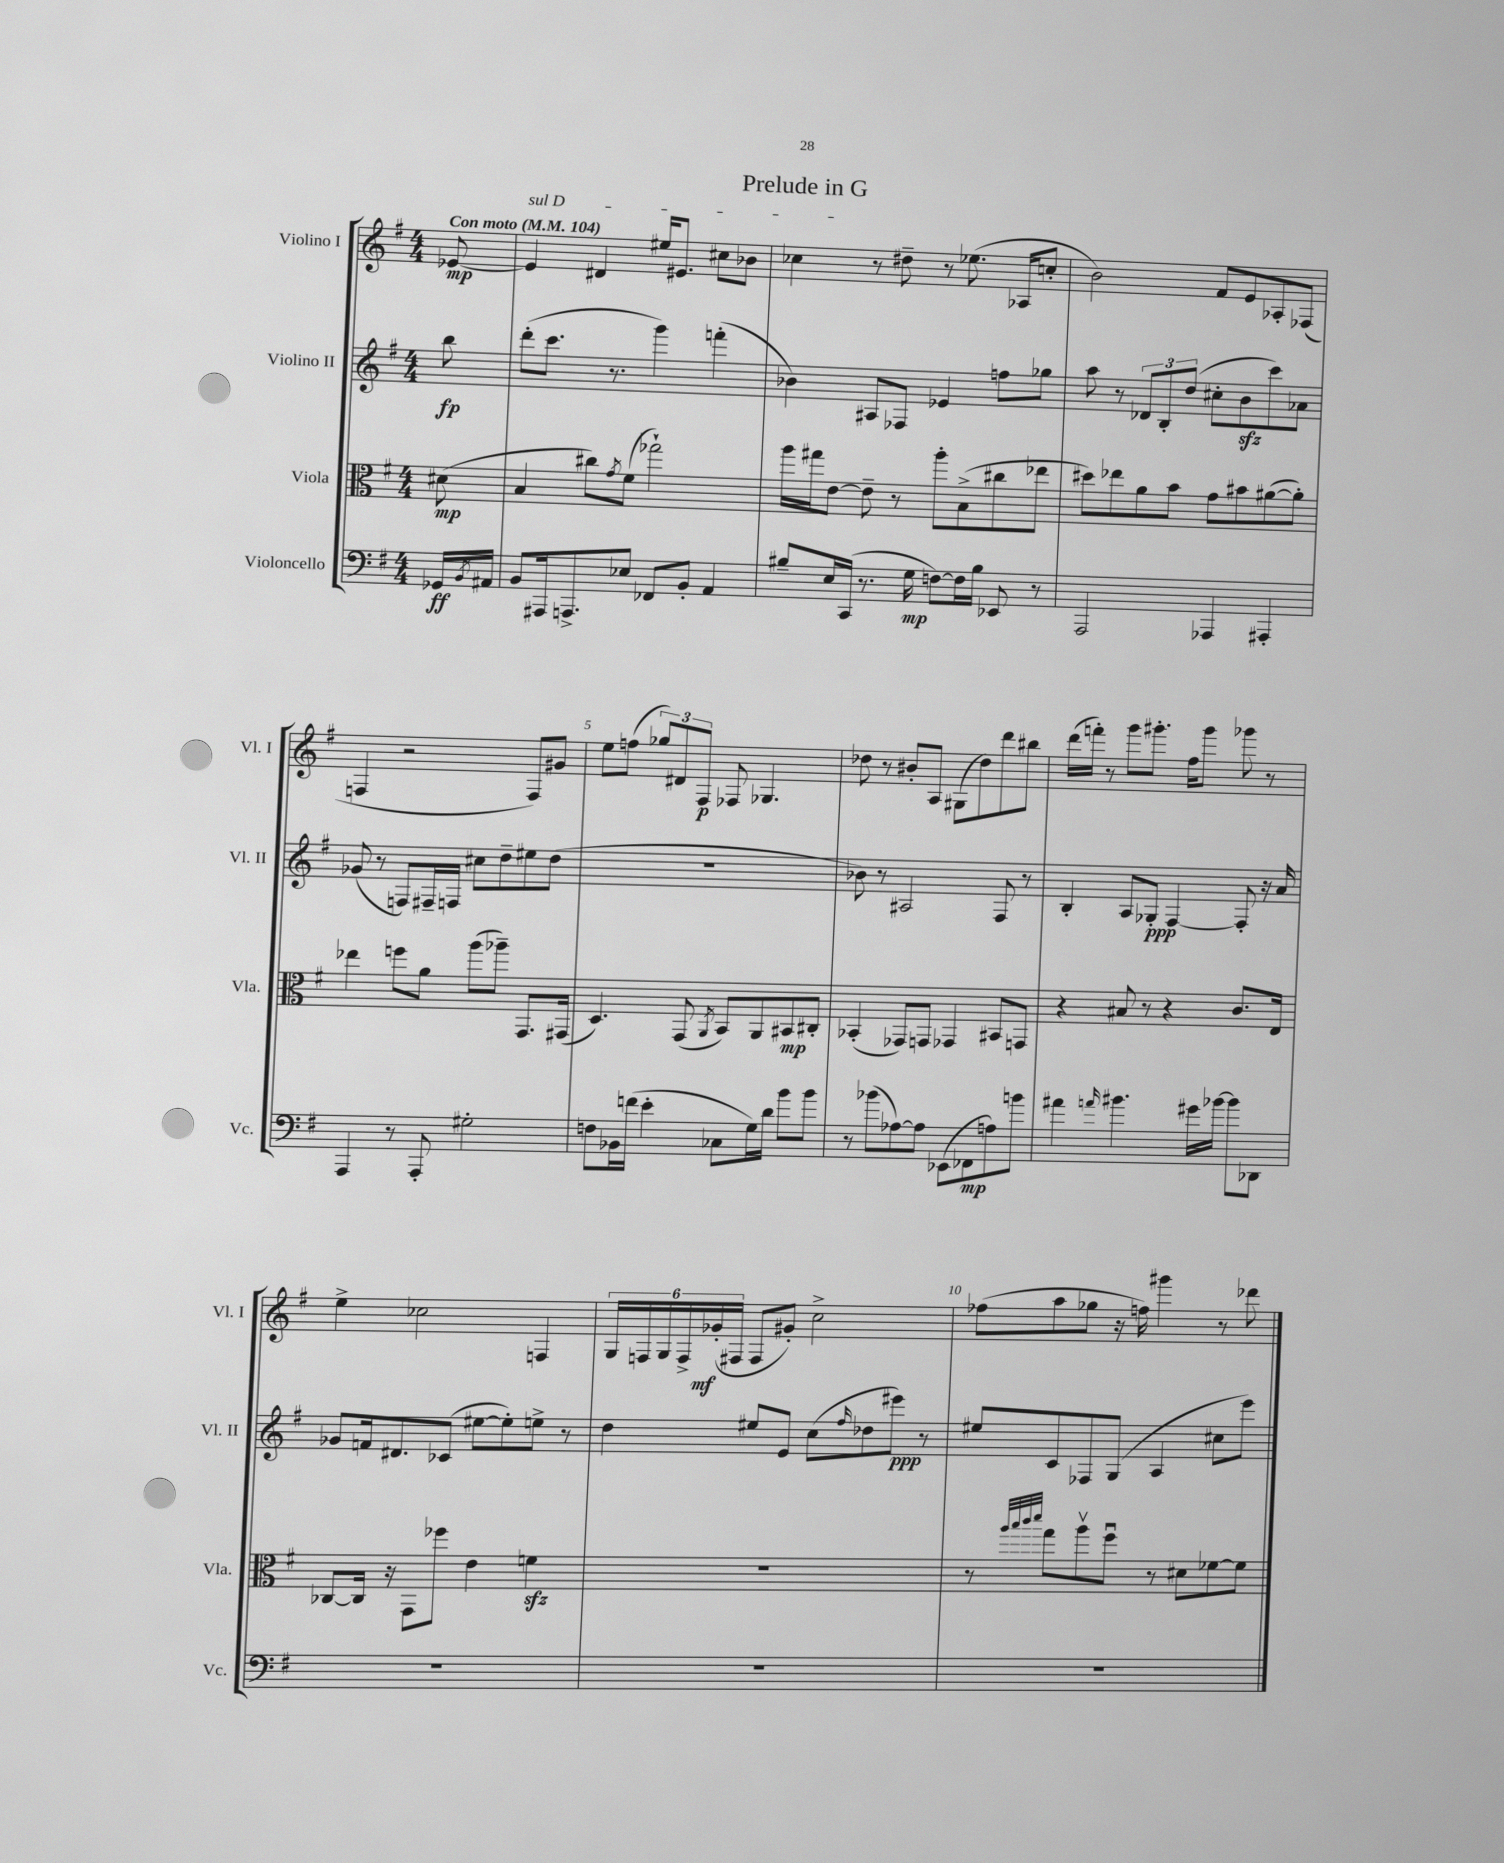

**kern	**dynam	**kern	**dynam	**kern	**dynam	**kern	**dynam
*part4	*part4	*part3	*part3	*part2	*part2	*part1	*part1
*staff4	*staff4	*staff3	*staff3	*staff2	*staff2	*staff1	*staff1
*I"Violoncello	*	*I"Viola	*	*I"Violino II	*	*I"Violino I	*
*I'Vc.	*	*I'Vla.	*	*I'Vl. II	*	*I'Vl. I	*
*clefF4	*	*clefC3	*	*clefG2	*	*clefG2	*
*k[f#]	*	*k[f#]	*	*k[f#]	*	*k[f#]	*
*M4/4	*	*M4/4	*	*M4/4	*	*M4/4	*
*MM104	*	*MM104	*	*MM104	*	*MM104	*
=	=	=	=	=	=	=	=
!	!	!	!	!	!	!LO:TX:a:B:t=Con moto	!
16GG-X/LL	ff	(8d#X\	mp	8bb\	fp	[8e-X/	mp
8qBB/	.	.	.	.	.	.	.
16AA#X/JJ	.	.	.	.	.	.	.
=1	=1	=1	=1	=1	=1	=1	=1
!	!	!	!	!	!	!LO:TX:a:i:t=sul D	!
8BB/L	.	4B/	.	(8ddd'\L	.	4e-/]	.
16AAA#X/k	.	.	.	8.ccc\J	.	.	.
8.AAAn^/	.	.	.	.	.	.	.
.	.	8cc#X\L)	.	.	.	4d#X/	.
.	.	.	.	8.r	.	.	.
.	.	8qg/	.	.	.	.	.
8E-X/J	.	(8f#\J	.	.	.	.	.
8FF-X/L	.	2gg-X`\)	.	4ggg\)	.	16ee#X/KL	.
.	.	.	.	.	.	8.e#X/J	.
8BB'/J	.	.	.	.	.	.	.
4AA/	.	.	.	(4fffn'\	.	8cc#X\L	.
.	.	.	.	.	.	8b-X\J	.
=2	=2	=2	=2	=2	=2	=2	=2
8B#X~/L	.	16aa\LL	.	4b-X\)	.	4cc-X\	.
.	.	16gg#X\J	.	.	.	.	.
16E/L	.	[8e\J	.	.	.	.	.
(16CC/JJ	.	.	.	.	.	.	.
8.r	.	8e~\]	.	8A#X/L	.	8r	.
.	.	8r	.	8F-X/J	.	8dd#X~\	.
16G\	mp	.	.	.	.	.	.
[8Fn\L)	.	8aa'\L	.	4e-X/	.	8r	.
16F\L]	.	(8B^\	.	.	.	(8.ee-X\	.
16B#\JJ	.	.	.	.	.	.	.
8EE-X/	.	8cc#X\	.	8ffn\L	.	.	.
.	.	.	.	.	.	16A-X/KL	.
8r	.	8ee-X\J	.	8gg-X\J	.	8ccn'/J	.
=3	=3	=3	=3	=3	=3	=3	=3
2AAA/	.	8dd#X\L)	.	8aa\	.	2b\)	.
.	.	8ee-X\	.	8r	.	.	.
.	.	8a\	.	12d-X/L	.	.	.
.	.	.	.	12B'/	.	.	.
.	.	8b\J	.	.	.	.	.
.	.	.	.	(12dd/J	.	.	.
4AAA-X/	.	8g\L	.	8cc#X'\L	.	8f#/L	.
.	.	8b#X\	.	8bzz\	.	8e/	.
4AAA#X'/	.	([8a#X\	.	8ccc\)	.	8A-X'/	.
.	.	8a#'\J])	.	8a-X\J	.	(8F-X/J	.
!!LO:LB:g=z
=4	=4	=4	=4	=4	=4	=4	=4
4AAA/	.	4ee-X\	.	(8g-X/	.	4Fn/	.
.	.	.	.	8r	.	.	.
8r	.	8ffn\L	.	8Fn/L)	.	2r	.
8AAA'/	.	8a\J	.	16F#X~/L	.	.	.
.	.	.	.	16Fn/JJ	.	.	.
2G#X'\	.	(8aa\L	.	8cc#X\L	.	.	.
.	.	8aa-X~\J)	.	8dd~\	.	.	.
.	.	8.GG/L	.	8ee#X\	.	8F/L)	.
.	.	.	.	(8dd\J	.	8g#X/J	.
.	.	(16GG#X/Jk	.	.	.	.	.
=5	=5	=5	=5	=5	=5	=5	=5
8Fn\L	.	4.D/)	.	1r	.	8ee\L	.
16BB-X\L	.	.	.	.	.	(8ffn\J	.
(16fn\JJ	.	.	.	.	.	.	.
4e'\	.	.	.	.	.	12gg-X/L)	.
.	.	.	.	.	.	12d#X/	.
.	.	(8GG/	.	.	.	.	.
.	.	.	.	.	.	12F#/J	p
.	.	8qAA/	.	.	.	.	.
8C-X\L	.	8BB/L)	.	.	.	8F-X/	.
16G\L)	.	8AA/	.	.	.	4.G-X/	.
16d\JJ	.	.	.	.	.	.	.
8b\L	.	8BB#X/	mp	.	.	.	.
8b\J	.	8C#X'/J	.	.	.	.	.
=6	=6	=6	=6	=6	=6	=6	=6
8r	.	(4BB-X'/	.	8b-X\)	.	8dd-X\	.
(8b-X\L	.	.	.	8r	.	8r	.
[8A-X\)	.	8GG-X/L)	.	2A#X/	.	8b#X'/L	.
8A-\J]	.	8GGn/J	.	.	.	8A/J	.
(8EE-X\L	.	4GG-X/	.	.	.	(8G#X\L	.
8FF-X\	mp	.	.	.	.	8dd-\)	.
8An\)	.	8BB#X/L	.	8F#/	.	8ddd\	.
8bn\J	.	8GGn/J	.	8r	.	8bb#X\J	.
=7	=7	=7	=7	=7	=7	=7	=7
4a#X\	.	4r	.	4B'/	.	(16ddd\LL	.
.	.	.	.	.	.	16fffn'\JJ)	.
.	.	.	.	.	.	8r	.
16qqan/	.	.	.	.	.	.	.
4.b#X\	.	8B#X/	.	8A/L	.	8ggg\L	.
.	.	8r	.	8G-X'/J	ppp	8.ggg#X'\J	.
.	.	4r	.	[4F#/	.	.	.
.	.	.	.	.	.	16ff#\KL	.
16g#X\LL	.	.	.	.	.	8ggg#\J	.
[16b-X\JJ	.	.	.	.	.	.	.
8b-\L]	.	8.c/L	.	8F#'/]	.	8ggg-X\	.
8DD-X\J	.	.	.	16r	.	8r	.
.	.	16E/Jk	.	16a/	.	.	.
!!LO:LB:g=z
=8	=8	=8	=8	=8	=8	=8	=8
1r	.	[8C-X/L	.	8g-X/L	.	4ee^\	.
.	.	16C-/Jk]	.	16fn/k	.	.	.
.	.	16r	.	8.d#X/	.	.	.
.	.	8GG\L	.	.	.	2cc-X\	.
.	.	8ff-X\J	.	(8c-X/J	.	.	.
.	.	4e\	.	[8ee#X\L	.	.	.
.	.	.	.	8ee#'\])	.	.	.
.	.	4fnzz\	.	8een^\J	.	4Fn/	.
.	.	.	.	8r	.	.	.
=9	=9	=9	=9	=9	=9	=9	=9
1r	.	1r	.	4dd\	.	24G/LL	.
.	.	.	.	.	.	24Fn/	.
.	.	.	.	.	.	24G/	.
.	.	.	.	.	.	24F^/	.
.	.	.	.	.	.	(24g-X'/	mf
.	.	.	.	.	.	24F#X/JJ	.
.	.	.	.	8ee#X/L	.	8F#/L	.
.	.	.	.	8e/J	.	8g#X'/J)	.
.	.	.	.	(8cc\L	.	2cc^\	.
.	.	.	.	16qqff#/	.	.	.
.	.	.	.	8dd-X\	.	.	.
.	.	.	.	8eee#X\J)	ppp	.	.
.	.	.	.	8r	.	.	.
=10	=10	=10	=10	=10	=10	=10	=10
1r	.	8r	.	8ee#X/L	.	(8ff-X\L	.
.	.	32qqaa/LLL	.	.	.	.	.
.	.	32qqbb/	.	.	.	.	.
.	.	32qqccc/	.	.	.	.	.
.	.	32qqddd/JJJ	.	.	.	.	.
.	.	8gg\L	.	8c/	.	8aa\	.
.	.	8aav\	.	8F-X/	.	8gg-X\J	.
.	.	8ff#u\J	.	(8G/J	.	16r	.
.	.	.	.	.	.	16ffn\)	.
.	.	8r	.	4A/	.	4ggg#X\	.
.	.	8d#X\L	.	.	.	.	.
.	.	[8f-X\	.	8cc#X\L	.	8r	.
.	.	8f-\J]	.	8eee\J)	.	8ddd-X\	.
==	==	==	==	==	==	==	==
*-	*-	*-	*-	*-	*-	*-	*-
